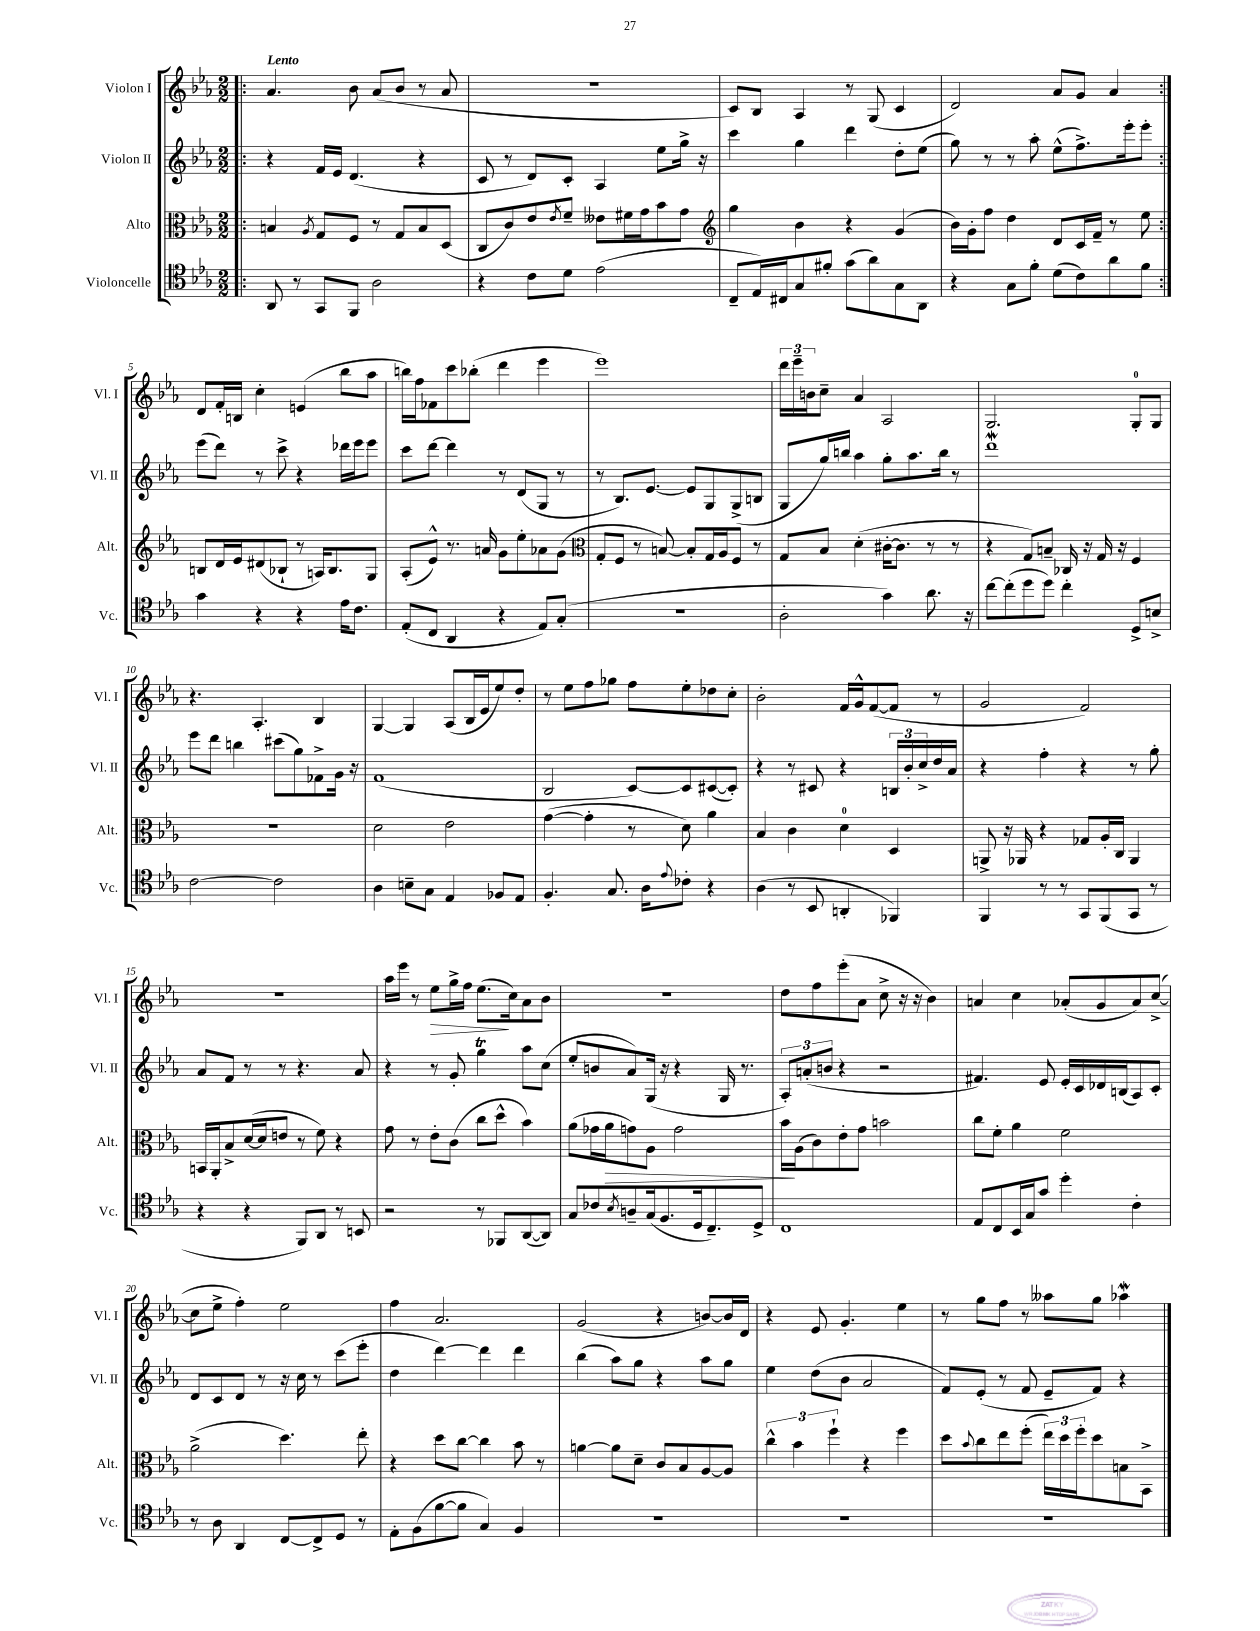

**kern	**kern	**dynam	**kern	**kern	**dynam
*part4	*part3	*part3	*part2	*part1	*part1
*staff4	*staff3	*staff3	*staff2	*staff1	*staff1
*I"Violoncelle	*I"Alto	*	*I"Violon II	*I"Violon I	*
*I'Vc.	*I'Alt.	*	*I'Vl. II	*I'Vl. I	*
*clefC4	*clefC3	*	*clefG2	*clefG2	*
*k[b-e-a-]	*k[b-e-a-]	*	*k[b-e-a-]	*k[b-e-a-]	*
*M2/2	*M2/2	*	*M2/2	*M2/2	*
=1!|:	=1!|:	=1!|:	=1!|:	=1!|:	=1!|:
!	!	!	!	!LO:TX:a:B:t=Lento	!
8AA-/	4Bn/	.	4r	4.a-/	.
8r	.	.	.	.	.
.	8qA-/	.	.	.	.
8GG/L	8G/L	.	16f/LL	.	.
.	.	.	16e-/JJ	.	.
8FF/J	8F/J	.	(4.d/	8b-\	.
2A-\	8r	.	.	(8a-/L	.
.	8G/L	.	.	8b-/J	.
.	8B/	.	4r	8r	.
.	(8D/J	.	.	8a-/	.
=2	=2	=2	=2	=2	=2
4r	8C/L	.	8c/	1r	.
.	8c/)	.	8r	.	.
8c\L	8e-/	.	8d/L)	.	.
.	8qe-/	.	.	.	.
8d\J	8f~/J	.	8c'/J	.	.
(2e-\	8e--X\L	.	4A-/	.	.
.	16f#X\L	.	.	.	.
.	16g\J	.	.	.	.
.	8b-\	.	8ee-\L	.	.
.	8g\J	.	16gg^\Jk	.	.
.	.	.	16r	.	.
=3	=3	=3	=3	=3	=3
*	*clefG2	*	*	*	*
8C~/L	4gg\	.	4ccc\	8c/L)	.
16E-/L)	.	.	.	8B-/J	.
16C#X/J	.	.	.	.	.
8G/	4b-\	.	4gg\	4A-/	.
8f#X'/J	.	.	.	.	.
(8g\L	4r	.	4ddd\	8r	.
8a-\)	.	.	.	(8G/	.
8G\	(4g/	.	8dd'\L	4c/	.
8AA-\J	.	.	(8ee-\J	.	.
=4	=4	=4	=4	=4	=4
4r	16b-\LL)	.	8gg\)	2d/)	.
.	16g'\J	.	.	.	.
.	8ff\J	.	8r	.	.
8G\L	4dd\	.	8r	.	.
8f'\J	.	.	8aa-'\	.	.
(8d\L	8d/L	.	(8ee-^^\L	8a-/L	.
8c\)	16c/L	.	8.ff^\)	8g/J	.
.	16f~/JJ	.	.	.	.
8a-\	8r	.	.	4a-/	.
.	.	.	16eee-'\k	.	.
8f\J	8ee-\	.	8eee-'\J	.	.
!!LO:LB:g=z
=5:|!	=5:|!	=5:|!	=5:|!	=5:|!	=5:|!
4g\	8Bn/L	.	(8eee-\L	8d/L	.
.	16d/L	.	8ddd\J)	16f'/L	.
.	16e-/J	.	.	16Bn/JJ	.
4r	(8d#X/	.	8r	4cc'\	.
.	8B-X`/J	.	8ccc^\	.	.
4r	8r	.	4r	(4en/	.
.	16An/KL)	.	.	.	.
.	8.B-/	.	.	.	.
16e-\KL	.	.	16ddd-X\LL	8bb-\L	.
8.c\J	.	.	16eee-\J	.	.
.	8G/J	.	8eee-\J	8aa-\J	.
=6	=6	=6	=6	=6	=6
(8E-'/L	(8A-'/L	.	8ccc\L	16bbn\LL)	.
.	.	.	.	16ff\J	.
8C/J	8e-^^/J)	.	[8ddd\J	8f-X\	.
4AA-/	8.r	.	4ddd\]	8ccc\	.
.	.	.	.	(8bb-X'\J	.
.	16an/	.	.	.	.
4r	8g\L	.	8r	4ddd\	.
.	8ee-'\	.	(8d/L	.	.
8E-/L)	8a-X\	.	8G/J	4eee-\	.
(8G'/J	(8g\J	.	8r	.	.
=7	=7	=7	=7	=7	=7
*	*clefC3	*	*	*	*
1r	8G'/L	.	8r	1eee-)	.
.	8F/J	.	8.B-/L)	.	.
.	8r	.	.	.	.
.	.	.	[8.e-/J	.	.
.	[8Bn/)	.	.	.	.
.	8B'/L]	.	8e-/L]	.	.
.	16G/L	.	8G/	.	.
.	16A-/J	.	.	.	.
.	8F/J	.	(8G^/	.	.
.	8r	.	8Bn/J	.	.
=8	=8	=8	=8	=8	=8
2A-'\	8G/L	.	8G/L	24ddd\LL	.
.	.	.	.	24eee-~\	.
.	.	.	.	24bn\J	.
.	8B-/J	.	16gg/L)	8cc~\J	.
.	.	.	16bbn/JJ	.	.
.	(4d'\	.	4aa-\	4a-/	.
4g\)	[16c#X'\KL	.	8gg'\L	2A-/	.
.	8.c#\J]	.	.	.	.
.	.	.	8.aa-\	.	.
8.a-\	8r	.	.	.	.
.	.	.	16bb\Jk	.	.
.	8r	.	8r	.	.
16r	.	.	.	.	.
=9	=9	=9	=9	=9	=9
[8cc\L	4r	.	1dddW	2.G/	.
(8cc'\]	.	.	.	.	.
8dd\	8G/L)	.	.	.	.
8dd\J)	8Bn~/J	.	.	.	.
4cc'\	16C-X/	.	.	.	.
.	16r	.	.	.	.
.	16G/	.	.	.	.
.	16r	.	.	.	.
8D^/L	4F/	.	.	8G'/L	.
8Bn^/J	.	.	.	8G/J	.
!!LO:LB:g=z
=10	=10	=10	=10	=10	=10
[2c\	1r	.	8eee-\L	4.r	.
.	.	.	8ddd\J	.	.
.	.	.	4bbn\	.	.
.	.	.	.	4.A-'/	.
2c\]	.	.	(8ccc#X\L	.	.
.	.	.	8gg\)	.	.
.	.	.	8f-X^\	4B-/	.
.	.	.	16g\Jk	.	.
.	.	.	16r	.	.
=11	=11	=11	=11	=11	=11
4A-\	2d\	.	(1f	[4G/	.
8Bn~\L	.	.	.	4G/]	.
8G\J	.	.	.	.	.
4E-/	2e-\	.	.	(8A-/L	.
.	.	.	.	16B-/L	.
.	.	.	.	16e-/J	.
8F-X/L	.	.	.	8ee-/)	.
8E-/J	.	.	.	8dd'/J	.
=12	=12	=12	=12	=12	=12
4.F'/	([4g\	.	2B-/	8r	.
.	.	.	.	8ee-\L	.
.	4g'\]	.	.	8ff\	.
8.G/	.	.	.	8gg-X\J	.
.	8r	.	[8c/L)	8ff\L	.
16A-\KL	.	.	.	.	.
8qqe-/	.	.	.	.	.
8c-X'\J	8d\)	.	8c/]	8ee-'\	.
4r	4a-\	.	([8c#X/	8dd-X\	.
.	.	.	8c#'/J])	8cc'\J	.
=13	=13	=13	=13	=13	=13
(4A-\	4B-/	.	4r	2b-'\	.
8r	4c\	.	8r	.	.
8BB-/	.	.	8c#X/	.	.
4AAn'/	4d\	.	4r	16f/LL	.
.	.	.	.	16g^^/J	.
.	.	.	.	([8f/	.
4FF-X/)	4D/	.	24Bn/LL	8f/J]	.
.	.	.	24b-'/	.	.
.	.	.	24cc^/	.	.
.	.	.	16dd/	8r	.
.	.	.	16a-/JJ	.	.
=14	=14	=14	=14	=14	=14
4FF/	8AAn^/	.	4r	2g/	.
.	16r	.	.	.	.
.	16AA-X/	.	.	.	.
8r	4r	.	4ff'\	.	.
8r	.	.	.	.	.
8GG/L	8G-X/L	.	4r	2f/)	.
(8FF/	16A-'/L	.	.	.	.
.	16C/JJ	.	.	.	.
8GG/J	4AA-/	.	8r	.	.
8r	.	.	8gg'\	.	.
!!LO:LB:g=z
=15	=15	=15	=15	=15	=15
4r	16BBn/LL	.	8a-/L	1r	.
.	16AA-'/J	.	.	.	.
.	8B-^/	.	8f/J	.	.
4r	([16d/L	.	8r	.	.
.	16d/J]	.	.	.	.
.	8en/J	.	8r	.	.
8FF/L)	8r	.	4.r	.	.
8AA-/J	8f\)	.	.	.	.
8r	4r	.	.	.	.
8BBn/	.	.	8a-/	.	.
=16	=16	=16	=16	=16	=16
2r	8g\	.	4r	16aa-\LL	.
.	.	.	.	16eee-\JJ	.
.	8r	.	.	8r	.
!	!	!	!	!	!LO:HP:b
.	8e-'\L	.	8r	8ee-\L	>
.	(8c\J	.	8g'/	16gg^\L	.
.	.	.	.	16ff\JJ	.
8r	8cc\L	.	4ggt\	(8.ee-\L	.
8FF-X/L	8dd^^\J	.	.	.	.
.	.	.	.	16cc\k)	]
([8AA-/	4b-\)	.	8aa-\L	8a-\	.
8AA-/J])	.	.	(8cc\J	8b-\J	.
=17	=17	=17	=17	=17	=17
8G/L	(8a-\L	.	8ee-'/L	1r	.
8c-X/	16g-X\L	.	8bn/	.	.
!	!	!LO:HP:b	!	!	!
.	16a-\J	>	.	.	.
8qB-/	.	.	.	.	.
8An~/	8gn\)	.	8a-/)	.	.
(16G/k	8A-\J	.	(16G/Jk	.	.
8.F/	.	.	16r	.	.
.	2g\	.	4r	.	.
16D/k	.	.	.	.	.
8.C~/)	.	.	.	.	.
.	.	.	16G/	.	.
.	.	.	8.r	.	.
8D^/J	.	.	.	.	.
=18	=18	=18	=18	=18	=18
1C	16b-\LL	.	12A-'/L)	8dd\L	.
.	(16A-\J	]	.	.	.
.	.	.	(12an'/	.	.
.	8c\)	.	.	8ff\	.
.	.	.	12bn/J	.	.
.	8e-'\	.	4r	(8eee-'\	.
.	8g\J	.	.	8a-\J	.
.	2bn\	.	2r	8cc^\	.
.	.	.	.	16r	.
.	.	.	.	16r	.
.	.	.	.	4b-\)	.
=19	=19	=19	=19	=19	=19
8E-/L	8cc\L	.	4.f#X/)	4an/	.
8C/	8f'\J	.	.	.	.
16BB-/L	4a-\	.	.	4cc\	.
16G/J	.	.	.	.	.
8g/J	.	.	8e-/	.	.
4dd'\	2f\	.	16e-'/LL	(8a-X'/L	.
.	.	.	16c/	.	.
.	.	.	16d-X/	8g/	.
.	.	.	(16Bn/J	.	.
4c'\	.	.	8A-/)	8a-/)	.
.	.	.	8c'/J	([8cc^/J	.
!!LO:LB:g=z
=20	=20	=20	=20	=20	=20
8r	(2a-^\	.	8d/L	8cc\L]	.
8A-\	.	.	8c/	8ee-^\J	.
4AA-/	.	.	8d/J	4ff'\)	.
.	.	.	8r	.	.
[8C/L	4.dd\)	.	16r	2ee-\	.
.	.	.	16cc\	.	.
8C^/]	.	.	8r	.	.
8D/J	.	.	(8ccc\L	.	.
8r	8ee-'\	.	8eee-'\J	.	.
=21	=21	=21	=21	=21	=21
8E-'\L	4r	.	4dd\	4ff\	.
(8F\	.	.	.	.	.
[8f\	8dd\L	.	[4ddd\)	2.a-/	.
8f\J]	[8cc\J	.	.	.	.
4G/)	4cc\]	.	4ddd\]	.	.
4F/	8b-\	.	4ddd\	.	.
.	8r	.	.	.	.
=22	=22	=22	=22	=22	=22
1r	[4an\	.	(4bb-\	(2g/	.
.	8a\L]	.	8aa-\L)	.	.
.	8d~\J	.	8gg\J	.	.
.	8c/L	.	4r	4r	.
.	8B-/	.	.	.	.
.	[8A-/	.	8aa-\L	[8bn/L)	.
.	8A-/J]	.	8gg\J	16b/L]	.
.	.	.	.	16d/JJ	.
=23	=23	=23	=23	=23	=23
1r	6cc^^\	.	4ee-\	4r	.
.	6b-\	.	.	.	.
.	.	.	(8dd\L	8e-/	.
.	6ff`\	.	.	.	.
.	.	.	8b-\J	4.g'/	.
.	4r	.	2a-/	.	.
.	4ff\	.	.	4ee-\	.
=24	=24	=24	=24	=24	=24
1r	8dd\L	.	8f/L)	8r	.
.	8qqb-/	.	.	.	.
.	8cc\	.	(8e-'/J	8gg\L	.
.	8ee-\	.	8r	8ff\J	.
.	(8ff'\J	.	8f/	8r	.
.	24ee-\LL)	.	8e-~/L	8aa--X\L	.
.	24dd\	.	.	.	.
.	24ff'\J	.	.	.	.
.	8dd\	.	8f/J)	8gg\J	.
.	8Bn\	.	4r	4aa-Xw\	.
.	8BB-^\J	.	.	.	.
==	==	==	==	==	==
*-	*-	*-	*-	*-	*-
